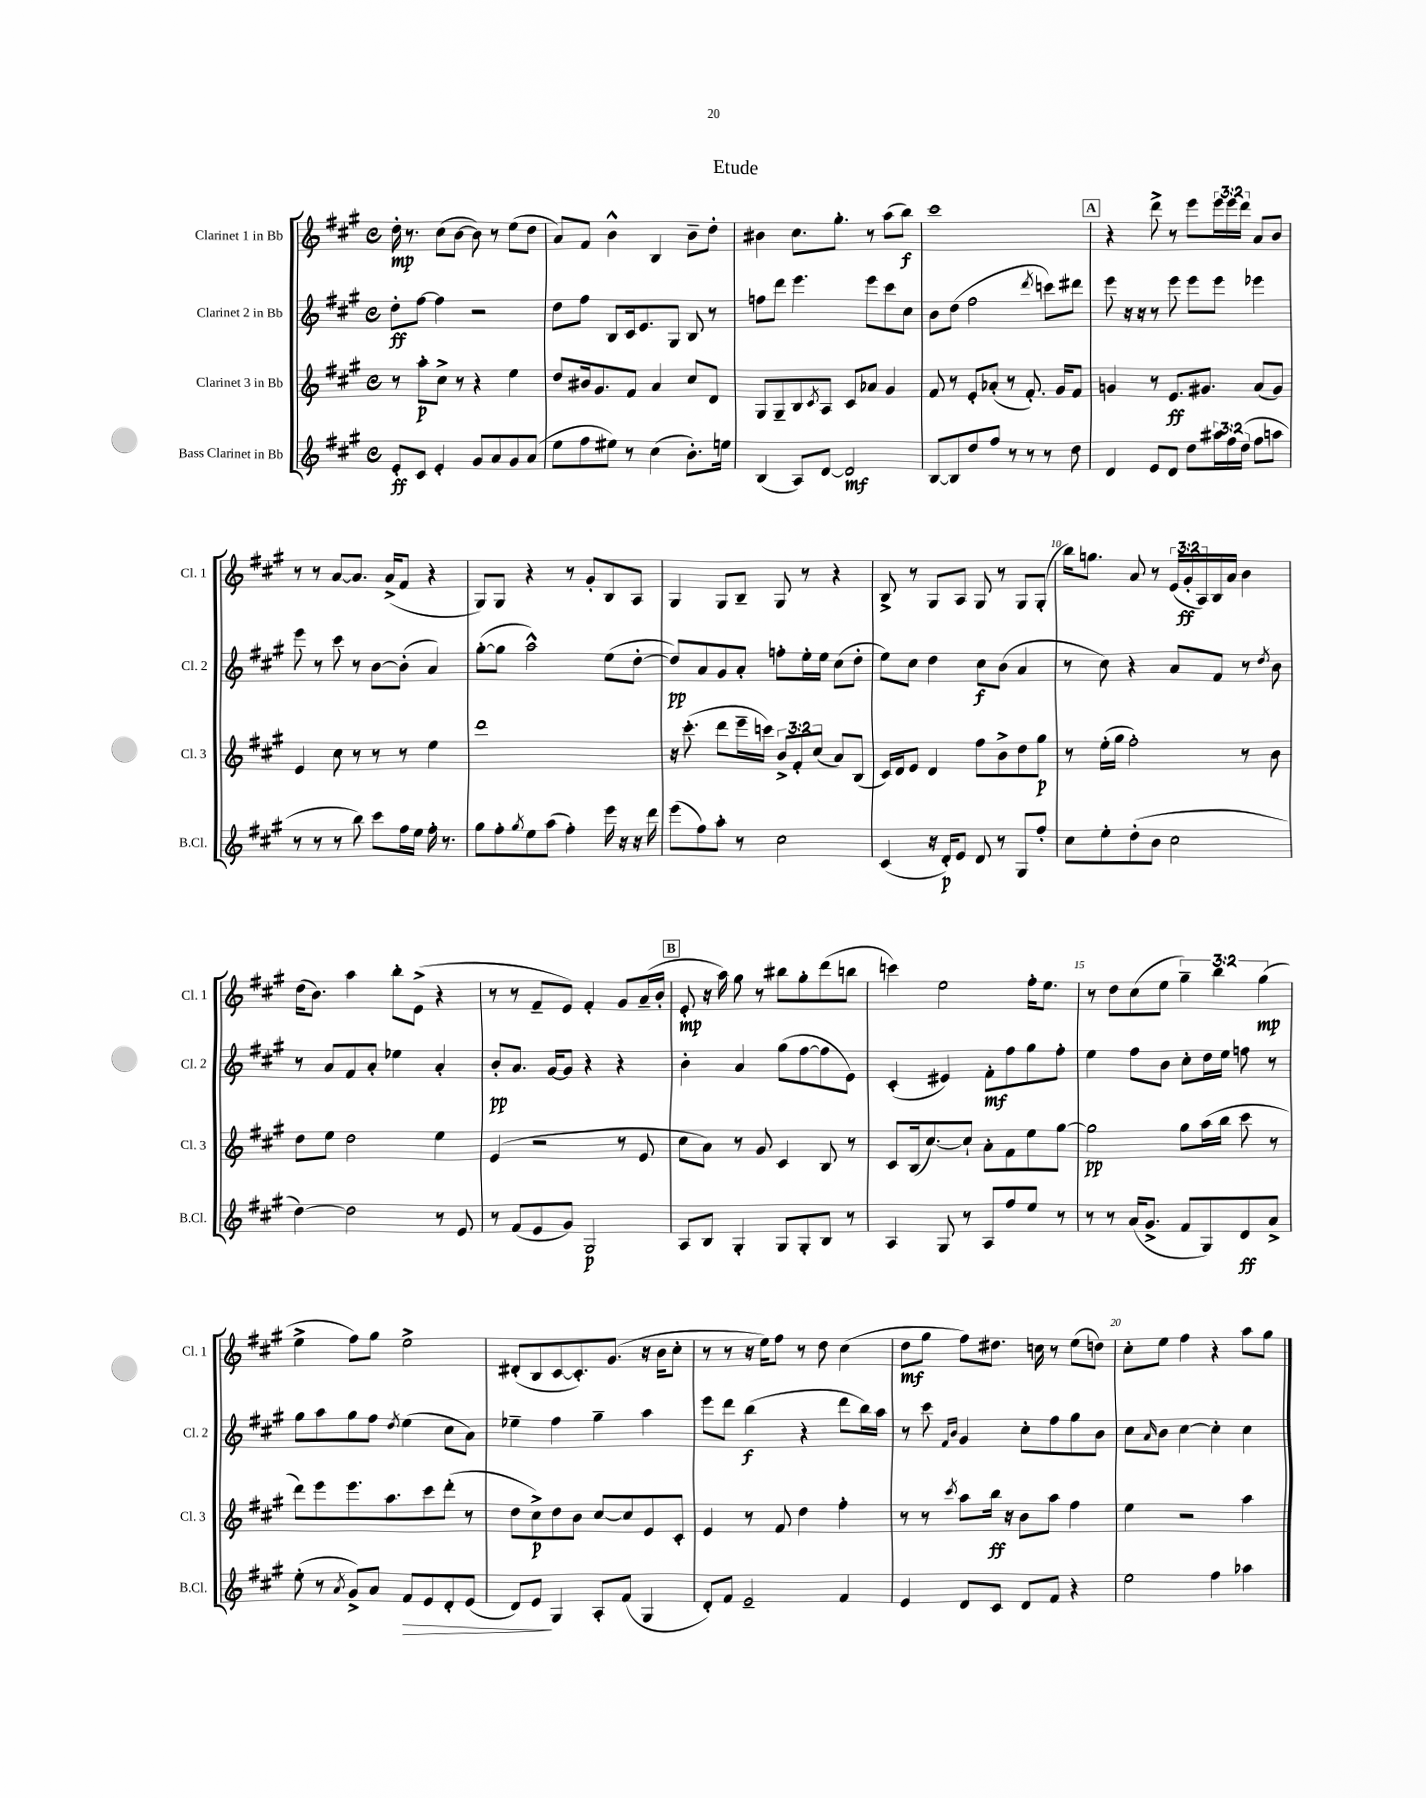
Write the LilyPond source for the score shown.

\header { title = "Etude" }
<<
\new StaffGroup <<
\new Staff = "s0" \with { instrumentName = "Clarinet 1 in Bb" shortInstrumentName = "Cl. 1" } {
    \clef treble \key a \major \defaultTimeSignature \time 4/4 \override Staff.TupletNumber.text = #tuplet-number::calc-fraction-text
    d''16-.\mp r8. cis''8( b'8~ b'8) r8 e''8( d''8 |
    a'8) fis'8 b'4-^ b4 b'8-- d''8-. |
    bis'4 cis''8. gis''8.-. r8 a''8( b''8\f) |
    cis'''1 |
    \mark \markup { \box "A" } r4 d'''8-> r8 e'''8 \tuplet 3/2 { e'''16 e'''16 d'''16 } a'8 b'8 |
    r8 r8 a'8~ a'8. a'16->( fis'8 r4 |
    gis8) gis8 r4 r8 gis'8-. b8 a8 |
    gis4 gis8 b8-- gis8 r8 r4 |
    b8-> r8 gis8 a8 gis8 r8 gis8 gis8-.( |
    b''16) g''8. a'8 r8 \tuplet 3/2 { e'16( gis'16-.\ff a16) } b16 a'16 b'4 |
    d''16( b'8.) a''4 b''8-. e'8->( r4 |
    r8 r8 fis'8-- e'8) fis'4-. gis'8 a'16--( b'16-. |
    \mark \markup { \box "B" } e'8-.\mp r16 a''16) gis''8 r8 bis''8 gis''8-. d'''8( b''8 |
    c'''4) e''2 fis''16-. e''8. |
    r8 d''8 cis''8( e''8 \tuplet 3/2 { gis''4--) b''4 gis''4\mp( } |
    e''4-> fis''8) gis''8 e''2-> |
    dis'8-.( b8 cis'8~ cis'8.-.) gis'8.( r16 b'16 cis''8-. |
    r8 r8 r16 e''16) fis''8 r8 d''8 cis''4( |
    d''8\mf gis''8 fis''8) dis''8. c''16 r8 e''8( d''8) |
    cis''8-. e''8 fis''4 r4 a''8 gis''8 \bar "|." |
}
\new Staff = "s1" \with { instrumentName = "Clarinet 2 in Bb" shortInstrumentName = "Cl. 2" } {
    \clef treble \key a \major \defaultTimeSignature \time 4/4
    d''8-.\ff fis''8~ fis''4 r2 |
    d''8 fis''8 b8 cis'16 e'8. gis8 b8 r8 |
    f''8 d'''8 e'''4. e'''8 cis'''8 cis''8 |
    b'8 d''8( fis''2 \acciaccatura { d'''8 } c'''8) dis'''8 |
    \mark \markup { \box "A" } e'''8 r16 r16 r8 e'''8 e'''8 e'''8 ees'''4 |
    e'''8 r8 cis'''8 r8 b'8~ b'8-.( a'4) |
    gis''8~-.( gis''8 a''2-^) e''8( d''8~-. |
    d''8\pp) a'8 gis'8 a'8-. f''8-. e''16-. e''16 cis''8( d''8-. |
    e''8) cis''8 d''4 cis''8\f b'8( a'4 |
    r8 cis''8) r4 a'8 fis'8 r8 \acciaccatura { d''8 } b'8 |
    r8 a'8 fis'8 a'8-. ees''4 a'4-. |
    b'8-.\pp a'8. gis'16~ gis'8 r4 r4 |
    \mark \markup { \box "B" } b'4-. a'4 gis''8( fis''8~ fis''8 e'8) |
    cis'4-.( eis'4) fis'8-.\mf fis''8 gis''8 fis''8-. |
    e''4 fis''8 b'8 cis''8-. d''16 e''16 f''8 r8 |
    gis''8 a''8 gis''8 fis''8 \acciaccatura { d''8 } e''4( cis''8 a'8) |
    ees''4-- fis''4 gis''4-- a''4 |
    e'''8 d'''8 b''4\f( r4 d'''8 b''16) a''16 |
    r8 cis'''8 \grace { fis'16 b'16 } gis'4 cis''8-. fis''8 gis''8 b'8 |
    cis''8 \grace { a'16 } b'8 cis''4~ cis''4-. cis''4 \bar "|." |
}
\new Staff = "s2" \with { instrumentName = "Clarinet 3 in Bb" shortInstrumentName = "Cl. 3" } {
    \clef treble \key a \major \defaultTimeSignature \time 4/4 \override Staff.TupletNumber.text = #tuplet-number::calc-fraction-text
    r8 a''8-.\p cis''8-> r8 r4 e''4 |
    d''8 bis'16 gis'8. fis'8 a'4 cis''8 d'8 |
    gis8 gis8-- b8 \acciaccatura { cis'8 } a8 cis'8 aes'8 gis'4 |
    fis'8 r8 e'8-. aes'8-.( r8 fis'8.-.) gis'16 fis'8 |
    \mark \markup { \box "A" } g'4 r8 e'8.\ff gis'8. a'8( gis'8) |
    e'4 cis''8 r8 r8 r8 e''4 |
    d'''1 |
    r16 cis'''8.-.( d'''8 e'''16-- c'''16) \tuplet 3/2 { b'8-> fis'8-. cis''8( } a'8) b8( |
    cis'16) d'16 e'8 d'4 fis''8 b'8-> d''8 gis''8\p |
    r8 e''16-.( gis''16 fis''2-.) r8 b'8 |
    d''8 e''8 d''2 e''4 |
    e'4( r2 r8 e'8 |
    \mark \markup { \box "B" } cis''8 a'8) r8 gis'8 cis'4 b8 r8 |
    cis'8 b16( cis''8.~) cis''8-! a'8-. fis'8 e''8 gis''8~ |
    gis''2\pp gis''8 a''16( b''16 cis'''8 r8 |
    d'''8) e'''8 e'''8. a''8. cis'''8 d'''8-.( r8 |
    d''8 cis''8->\p) d''8 b'8 cis''8~ cis''8 e'8 cis'8-. |
    e'4 r8 fis'8 d''4 fis''4-. |
    r8 r8 \acciaccatura { cis'''8 } a''8 b''16\ff r16 b'8 a''8 fis''4 |
    e''4 r2 a''4 \bar "|." |
}
\new Staff = "s3" \with { instrumentName = "Bass Clarinet in Bb" shortInstrumentName = "B.Cl." } {
    \clef treble \key a \major \defaultTimeSignature \time 4/4 \override Staff.TupletNumber.text = #tuplet-number::calc-fraction-text
    e'8-.\ff cis'8 e'4-. gis'8 a'8 gis'8 a'8( |
    e''8 fis''8 eis''8) r8 cis''4( b'8.-.) e''16 |
    b4( a8) d'8~ d'2\mf |
    b8~ b8 d''8 fis''8 r8 r8 r8 d''8 |
    \mark \markup { \box "A" } d'4 e'8 d'8 d''8 \tuplet 3/2 { ais''16 fis''16 d''16( } fis''8 a''8 |
    r8 r8 r8 b''8) cis'''8 fis''16 e''16 fis''16-. r8. |
    gis''8 fis''8-. \acciaccatura { gis''8 } e''8 a''8( fis''4-.) e'''16 r16 r16 d'''16 |
    e'''8( fis''8) a''8-. r8 cis''2 |
    cis'4( r16 d'16-.\p) e'8 d'8 r8 gis8 fis''8-. |
    cis''8 e''8-. d''8-.( b'8 cis''2 |
    d''4~) d''2 r8 e'8 |
    r8 fis'8( e'8 gis'8) gis2\p |
    \mark \markup { \box "B" } a8 b8 gis4-. gis8 gis8-. b8 r8 |
    a4 gis8 r8 a8 fis''8 e''8 r8 |
    r8 r8 a'16( gis'8.-> fis'8 gis8) d'8\ff a'8-> |
    e''8-.( r8 \acciaccatura { a'8 } gis'8->) a'8 fis'8\> e'8 d'8-. e'8( |
    d'8) e'8\! gis4 a8-. fis'8( gis4 |
    d'8-.) fis'8 e'2-- fis'4 |
    e'4 d'8 cis'8 d'8 fis'8 r4 |
    e''2 fis''4 aes''4 \bar "|." |
}
>>
>>
\layout { \context { \Score \override BarNumber.break-visibility = ##(#f #t #t) barNumberVisibility = #(every-nth-bar-number-visible 5) } }
